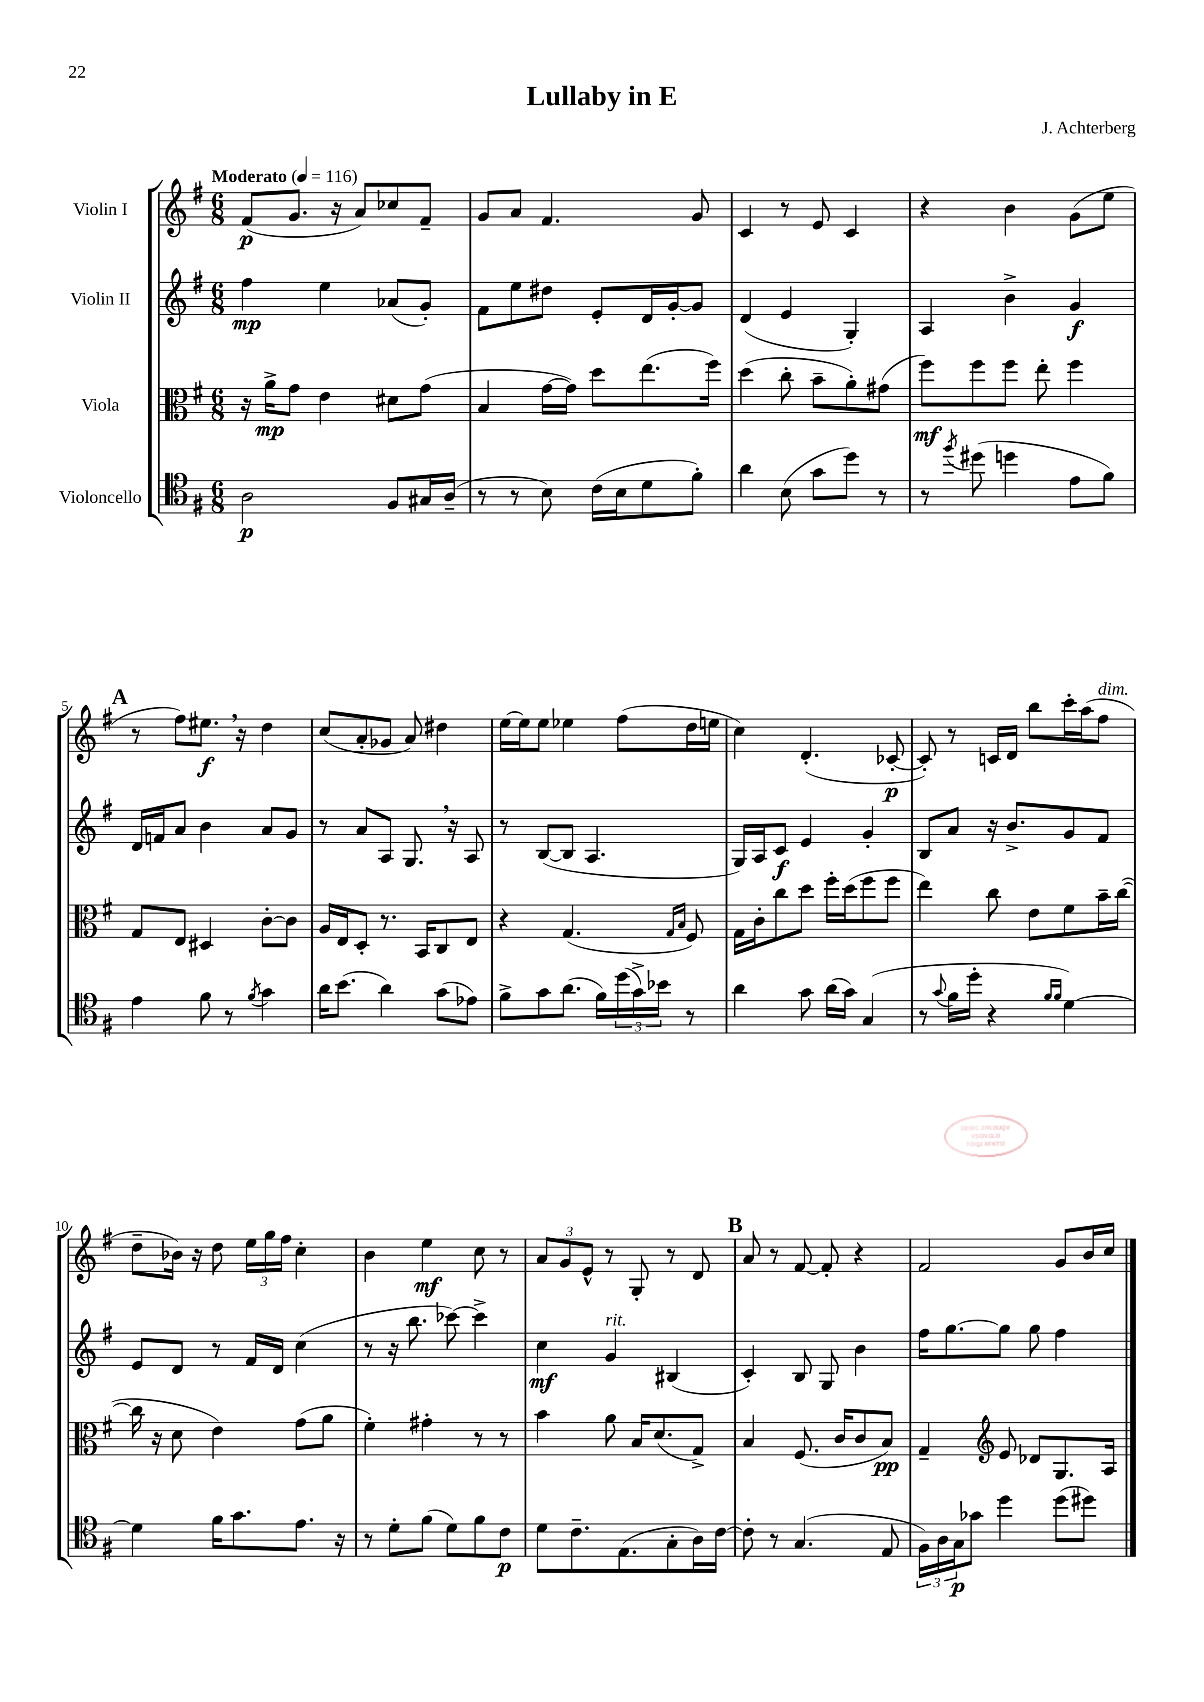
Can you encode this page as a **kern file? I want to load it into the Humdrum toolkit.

**kern	**dynam	**kern	**dynam	**kern	**dynam	**kern	**dynam
*part4	*part4	*part3	*part3	*part2	*part2	*part1	*part1
*staff4	*staff4	*staff3	*staff3	*staff2	*staff2	*staff1	*staff1
*I"Violoncello	*	*I"Viola	*	*I"Violin II	*	*I"Violin I	*
*clefC4	*	*clefC3	*	*clefG2	*	*clefG2	*
*k[f#]	*	*k[f#]	*	*k[f#]	*	*k[f#]	*
*M6/8	*	*M6/8	*	*M6/8	*	*M6/8	*
*MM116	*	*MM116	*	*MM116	*	*MM116	*
=1	=1	=1	=1	=1	=1	=1	=1
!	!	!	!	!	!	!LO:TX:a:B:t=Moderato	!
2A\	p	16r	.	4ff#\	mp	(8f#/L	p
.	.	16a^\KL	mp	.	.	.	.
.	.	8g\J	.	.	.	8.g/J	.
.	.	4e\	.	4ee\	.	.	.
.	.	.	.	.	.	16r	.
.	.	.	.	.	.	8a/L)	.
8F#/L	.	8d#X\L	.	(8a-X/L	.	8cc-X/	.
16G#X/L	.	(8g\J	.	8g'/J)	.	8f#~/J	.
(16A~/JJ	.	.	.	.	.	.	.
=2	=2	=2	=2	=2	=2	=2	=2
8r	.	4B/	.	8f#\L	.	8g/L	.
8r	.	.	.	8ee\	.	8a/J	.
8B\)	.	[16g\LL	.	8dd#X\J	.	4.f#/	.
.	.	16g\JJ])	.	.	.	.	.
(16c\LL	.	8dd\L	.	8e'/L	.	.	.
16B\J	.	.	.	.	.	.	.
8d\	.	(8.ee\	.	16d/L	.	.	.
.	.	.	.	[16g'/J	.	.	.
8f#'\J)	.	.	.	8g/J]	.	8g/	.
.	.	16ff#\Jk)	.	.	.	.	.
=3	=3	=3	=3	=3	=3	=3	=3
4a\	.	(4dd\	.	(4d/	.	4c/	.
(8B\	.	8cc'\	.	4e/	.	8r	.
8g\L	.	8b~\L	.	.	.	8e/	.
8dd\J)	.	8a'\)	.	4G'/)	.	4c/	.
8r	.	(8g#X\J	.	.	.	.	.
=4	=4	=4	=4	=4	=4	=4	=4
8r	.	8ff#\L)	mf	4A/	.	4r	.
8qff#/	.	.	.	.	.	.	.
(8dd#X\	.	8ff#\	.	.	.	.	.
4ddn\	.	8ff#\J	.	4b^\	.	4b\	.
.	.	8ee'\	.	.	.	.	.
8e\L	.	4ff#\	.	4g/	f	(8g\L	.
8f#\J)	.	.	.	.	.	8ee\J	.
!!LO:LB:g=z
!!LO:REH:place=s1:t=A
=5	=5	=5	=5	=5	=5	=5	=5
4e\	.	8G/L	.	16d/LL	.	8r	.
.	.	.	.	16fn/J	.	.	.
.	.	8E/J	.	8a/J	.	8ff#\L)	.
8f#\	.	4D#X/	.	4b\	.	8.ee#X,\J	f
8r	.	.	.	.	.	.	.
.	.	.	.	.	.	16r	.
8qf#/	.	.	.	.	.	.	.
4g\	.	[8c'\L	.	8a/L	.	4dd\	.
.	.	8c\J]	.	8g/J	.	.	.
=6	=6	=6	=6	=6	=6	=6	=6
16a\KL	.	16A/LL	.	8r	.	(8cc/L	.
(8.b\J	.	16E/J	.	.	.	.	.
.	.	8D'/J	.	8a/L	.	8a'/	.
4a\)	.	8.r	.	8A/J	.	8g-X/J	.
.	.	.	.	8.G,/	.	8a/)	.
.	.	16BB/KL	.	.	.	.	.
(8g\L	.	8C/	.	.	.	4dd#X\	.
.	.	.	.	16r	.	.	.
8e-X\J)	.	8E/J	.	8A/	.	.	.
=7	=7	=7	=7	=7	=7	=7	=7
8f#^\L	.	4r	.	8r	.	[16ee\LL	.
.	.	.	.	.	.	16ee\J]	.
8g\	.	.	.	([8B/L	.	8ee\J	.
(8.a\J	.	(4.G/	.	8B/J]	.	4ee-X\	.
.	.	.	.	4.A/	.	.	.
16f#\LL)	.	.	.	.	.	.	.
(24dd\	.	.	.	.	.	(8ff#\L	.
24g^\)	.	.	.	.	.	.	.
24b-X\JJ	.	.	.	.	.	.	.
.	.	16qqG/LL	.	.	.	.	.
.	.	16qqB/JJ	.	.	.	.	.
8r	.	8F#/)	.	.	.	16dd\L	.
.	.	.	.	.	.	16een\JJ	.
=8	=8	=8	=8	=8	=8	=8	=8
4a\	.	16G\LL	.	16G/LL)	.	4cc\)	.
.	.	16c'\J	.	16A/J	.	.	.
.	.	8cc\	.	8c/J	f	.	.
8g\	.	8dd\J	.	4e/	.	(4.d'/	.
(16a\LL	.	16ff#'\LL	.	.	.	.	.
16g\JJ)	.	(16dd\J	.	.	.	.	.
(4G/	.	8ff#\	.	4g'/	.	.	.
.	.	8ff#\J	.	.	.	[8c-X'/	p
=9	=9	=9	=9	=9	=9	=9	=9
8r	.	4ee\)	.	8B/L	.	8c-'/])	.
8qqg/	.	.	.	.	.	.	.
16f#\LL	.	.	.	8a/J	.	8r	.
16dd'\JJ	.	.	.	.	.	.	.
4r	.	8cc\	.	16r	.	16cn/LL	.
.	.	.	.	8.b^/L	.	16d/JJ	.
.	.	8e\L	.	.	.	8bb\L	.
16qqf#/LL	.	.	.	.	.	.	.
16qqf#/JJ	.	.	.	.	.	.	.
[4d\)	.	8f#\	.	8g/	.	16ccc'\L	.
.	.	.	.	.	.	(16aa\J	.
!	!	!	!	!	!	!LO:TX:a:i:t=dim.	!
.	.	16b~\L	.	8f#/J	.	8ff#\J	.
.	.	([16cc\JJ	.	.	.	.	.
!!LO:LB:g=z
=10	=10	=10	=10	=10	=10	=10	=10
4d\]	.	16cc\]	.	8e/L	.	8dd~\L	.
.	.	16r	.	.	.	.	.
.	.	8d\	.	8d/J	.	16b-X\Jk)	.
.	.	.	.	.	.	16r	.
16f#\KL	.	4e\)	.	8r	.	8dd\	.
8.g\	.	.	.	.	.	.	.
.	.	.	.	16f#/LL	.	24ee\LL	.
.	.	.	.	.	.	24gg\	.
.	.	.	.	16d/JJ	.	.	.
.	.	.	.	.	.	24ff#\JJ	.
8.e\J	.	(8g\L	.	(4cc\	.	4cc'\	.
.	.	8a\J	.	.	.	.	.
16r	.	.	.	.	.	.	.
=11	=11	=11	=11	=11	=11	=11	=11
8r	.	4f#'\)	.	8r	.	4b\	.
8d'\L	.	.	.	16r	.	.	.
.	.	.	.	8.bb\	.	.	.
(8f#\J	.	4g#X'\	.	.	.	4ee\	mf
8d\L)	.	.	.	[8ccc-X\)	.	.	.
8f#\	.	8r	.	4ccc-^\]	.	8cc\	.
8c\J	p	8r	.	.	.	8r	.
=12	=12	=12	=12	=12	=12	=12	=12
8d\L	.	4b\	.	4cc\	mf	12a/L	.
.	.	.	.	.	.	12g/	.
8.c~\	.	.	.	.	.	.	.
.	.	.	.	.	.	12e^^/J	.
!	!	!	!	!LO:TX:a:i:t=rit.	!	!	!
.	.	8a\	.	4g/	.	8r	.
(8.E\	.	.	.	.	.	.	.
.	.	16B/KL	.	.	.	8G'/	.
.	.	(8.d/	.	.	.	.	.
8G'\	.	.	.	(4B#X/	.	8r	.
16A\L)	.	8G^/J)	.	.	.	8d/	.
[16c\JJ	.	.	.	.	.	.	.
!!LO:REH:place=s1:t=B
=13	=13	=13	=13	=13	=13	=13	=13
8c'\]	.	4B/	.	4c'/)	.	8a/	.
8r	.	.	.	.	.	8r	.
(4.G/	.	(8.F#/	.	8B/	.	[8f#/	.
.	.	.	.	8G/	.	8f#'/]	.
.	.	16c/KL	.	.	.	.	.
.	.	8c/	.	4b\	.	4r	.
8E/	.	8B/J)	pp	.	.	.	.
=14	=14	=14	=14	=14	=14	=14	=14
24F#\LL)	.	4G~/	.	16ff#\KL	.	2f#/	.
24A\	.	.	.	.	.	.	.
.	.	.	.	[8.gg\	.	.	.
24G\J	p	.	.	.	.	.	.
8g-X\J	.	.	.	.	.	.	.
*	*	*clefG2	*	*	*	*	*
4dd\	.	8e/	.	8gg\J]	.	.	.
.	.	8d-X/L	.	8gg\	.	.	.
(8dd\L	.	8.G/	.	4ff#\	.	8g/L	.
8dd#X\J)	.	.	.	.	.	16b/L	.
.	.	16A/Jk	.	.	.	16cc/JJ	.
==	==	==	==	==	==	==	==
*-	*-	*-	*-	*-	*-	*-	*-
